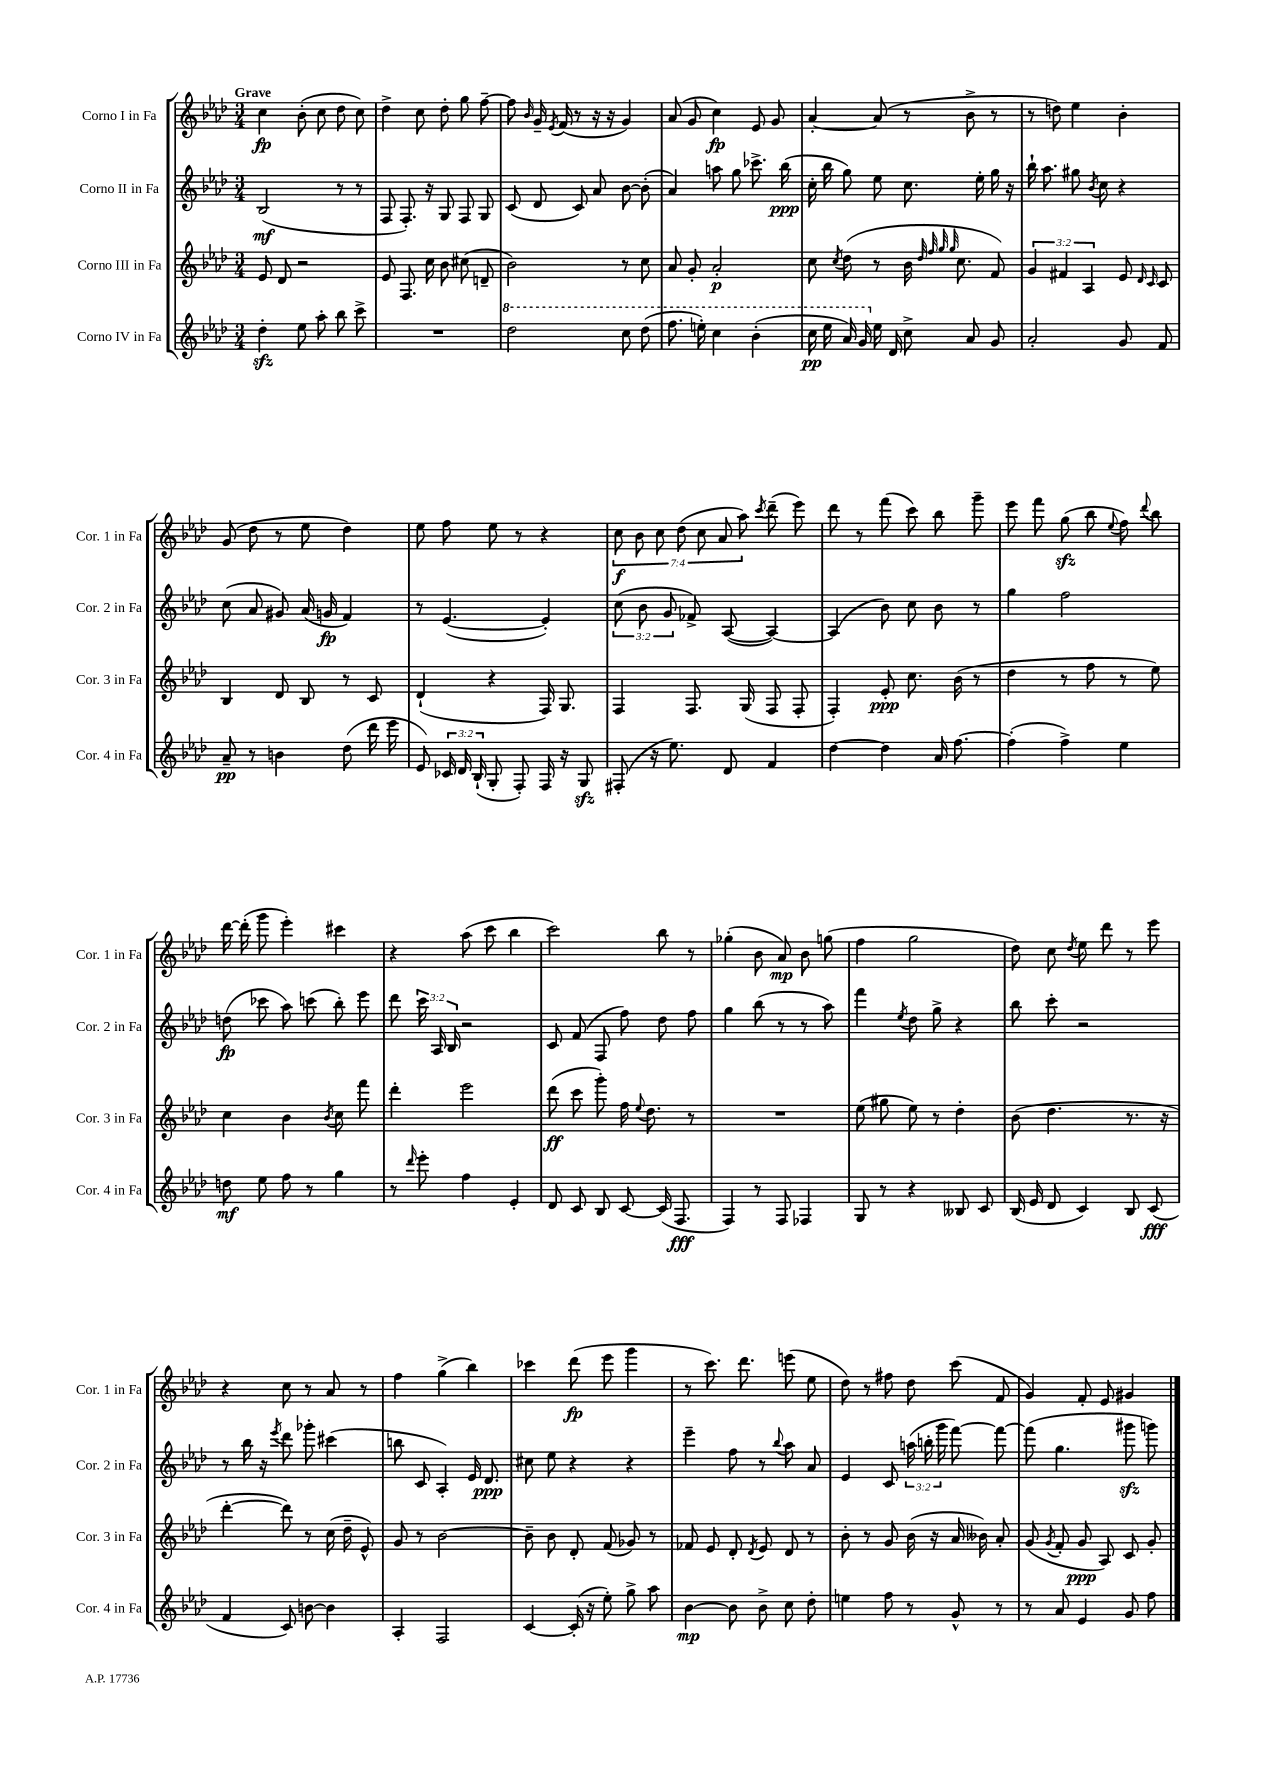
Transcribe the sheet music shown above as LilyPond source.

<<
\new StaffGroup <<
\new Staff = "s0" \with { instrumentName = "Corno I in Fa" shortInstrumentName = "Cor. 1 in Fa" } {
    \clef treble \key aes \major \numericTimeSignature \time 3/4 \override Staff.TupletNumber.text = #tuplet-number::calc-fraction-text \tempo "Grave"
    \autoBeamOff c''4\fp bes'8-.( c''8 des''8 c''8) |
    des''4-> c''8 des''8-. g''8 f''8~-- |
    f''8 \grace { bes'16 } g'16-- \acciaccatura { ees'8 } f'16( r8 r16 r16 g'4) |
    aes'8( g'8 c''4\fp) ees'8 g'8 |
    aes'4~-. aes'8( r8 bes'8-> r8 |
    r8 d''8) ees''4 bes'4-. |
    g'8( des''8 r8 ees''8 des''4) |
    ees''8 f''8 ees''8 r8 r4 |
    \tuplet 7/4 { c''8\f bes'8 c''8 des''8( c''8 aes'8 aes''8) } \acciaccatura { c'''8 } des'''8--( ees'''8) |
    des'''8 r8 f'''8( c'''8) bes''8 g'''8-- |
    ees'''8 f'''8 g''8\sfz( bes''8 \appoggiatura { ees''8 } f''8) \appoggiatura { des'''8 } bes''8 |
    des'''16~ des'''16-.( g'''8 ees'''4-.) cis'''4 |
    r4 aes''8( c'''8 bes''4 |
    c'''2) bes''8 r8 |
    ges''4-.( bes'8 aes'8\mp) bes'8 g''8( |
    f''4 g''2 |
    des''8) c''8 \acciaccatura { des''8 } ees''8 des'''8 r8 ees'''8 |
    r4 c''8 r8 aes'8 r8 |
    f''4 g''4->( bes''4) |
    ces'''4 des'''8\fp( ees'''8 g'''4 |
    r8 c'''8.) des'''8. e'''8( ees''8 |
    des''8) r8 fis''8 des''8 c'''8( f'8 |
    g'4) f'8-. ees'8 gis'4 \bar "|." |
}
\new Staff = "s1" \with { instrumentName = "Corno II in Fa" shortInstrumentName = "Cor. 2 in Fa" } {
    \clef treble \key aes \major \numericTimeSignature \time 3/4 \override Staff.TupletNumber.text = #tuplet-number::calc-fraction-text
    \autoBeamOff bes2\mf( r8 r8 |
    f8 f8.-.) r16 g8 f8 g8 |
    c'8( des'8 c'8) aes'8 bes'8~ bes'8-.( |
    aes'4) a''8 g''8 ces'''8.-> bes''16\ppp( |
    c''16-. bes''16 g''8) ees''8 c''8. ees''16-. g''16 r16 |
    bes''16-! aes''8. gis''8 \acciaccatura { bes'8 } c''8 r4 |
    c''8( aes'8 gis'8) aes'16( g'16\fp f'4) |
    r8 ees'4.~( ees'4-.) |
    \tuplet 3/2 { c''8( bes'8 g'8 } fes'8->) aes8~( aes4~) |
    aes4( bes'8) c''8 bes'8 r8 |
    g''4 f''2 |
    d''8\fp( ces'''8 aes''8) c'''8( bes''8-.) ees'''8 |
    des'''8 \tuplet 3/2 { c'''16 aes16 bes16 } r2 |
    c'8 f'8( f8 f''8) des''8 f''8 |
    g''4 bes''8( r8 r8 aes''8) |
    f'''4 \acciaccatura { ees''8 } des''8 g''8-> r4 |
    bes''8 c'''8-. r2 |
    r8 bes''16 r16 \acciaccatura { ees'''8 } des'''8 ges'''8-. cis'''4( |
    b''8 c'8 aes4-.) ees'16 des'8.\ppp |
    cis''8 ees''8 r4 r4 |
    ees'''4-- f''8 r8 \appoggiatura { bes''8 } aes''8 aes'8 |
    ees'4 c'8 \tuplet 3/2 { a''16( b''16-. g'''16 } f'''8~) f'''8~ |
    f'''8( g''4. gis'''8\sfz g'''8) \bar "|." |
}
\new Staff = "s2" \with { instrumentName = "Corno III in Fa" shortInstrumentName = "Cor. 3 in Fa" } {
    \clef treble \key aes \major \numericTimeSignature \time 3/4 \override Staff.TupletNumber.text = #tuplet-number::calc-fraction-text
    \autoBeamOff ees'8 des'8 r2 |
    ees'8 f8. c''16 bes'8 cis''8( d'8-- |
    bes'2) r8 c''8 |
    aes'8 g'8-. aes'2-.\p |
    c''8 \acciaccatura { c''8 } des''8( r8 bes'16 \grace { des''32 f''32 g''32 g''32 } c''8. f'8) |
    \tuplet 3/2 { g'4 fis'4 aes4 } ees'8 \grace { des'16 c'16 } c'8 |
    bes4 des'8 bes8 r8 c'8 |
    des'4-!( r4 f16) g8. |
    f4 f8. g16( f8 f8-. |
    f4-.) ees'8-.\ppp c''8. bes'16( r8 |
    des''4 r8 f''8 r8 ees''8) |
    c''4 bes'4 \acciaccatura { bes'8 } c''8 f'''8 |
    des'''4-. ees'''2 |
    des'''8\ff( c'''8 g'''8-.) f''16 \appoggiatura { ees''8 } des''8. r8 |
    R2. |
    ees''8( gis''8 ees''8) r8 des''4-. |
    bes'8( des''4. r8. r16 |
    des'''4~-. des'''8) r8 c''16( des''16-- ees'8-^) |
    g'8 r8 bes'2~ |
    bes'8-- bes'8 des'8-. f'8( ges'8) r8 |
    fes'8 ees'8 des'8-. \acciaccatura { des'8 } ees'8 des'8 r8 |
    bes'8-. r8 g'8 bes'16( r16 aes'16 beses'16) aes'8-. |
    g'8( \acciaccatura { g'8 } f'8-. g'8\ppp aes8) c'8 g'8-. \bar "|." |
}
\new Staff = "s3" \with { instrumentName = "Corno IV in Fa" shortInstrumentName = "Cor. 4 in Fa" } {
    \clef treble \key aes \major \numericTimeSignature \time 3/4 \override Staff.TupletNumber.text = #tuplet-number::calc-fraction-text
    \autoBeamOff des''4-.\sfz ees''8 aes''8-. bes''8 c'''8-> |
    R2. |
    \ottava #1 des'''2 c'''8 des'''8( |
    f'''8. e'''16-.) c'''4 bes''4-.( |
    c'''16\pp ees'''16 aes''16) g''16 \ottava #0 ees''16 des'16 c''8-> aes'8 g'8 |
    aes'2-. g'8 f'8 |
    aes'8--\pp r8 b'4 des''8( des'''16 ees'''16 |
    ees'8) \tuplet 3/2 { ces'16 des'16 bes16-!( } g8-. f8-.) f16 r16 g8\sfz |
    fis8-.( r16 ees''8.) des'8 f'4 |
    des''4~ des''4 aes'16 f''8.~ |
    f''4-.( f''4->) ees''4 |
    d''8\mf ees''8 f''8 r8 g''4 |
    r8 \grace { des'''16 } ees'''8-. f''4 ees'4-. |
    des'8 c'8 bes8 c'8~ c'16( f8.\fff |
    f4) r8 f8 fes4 |
    g8 r8 r4 beses8 c'8 |
    bes16( ees'16 des'8 c'4) bes8 c'8\fff( |
    f'4 c'8) b'8~ b'4 |
    aes4-. f2 |
    c'4~ c'16-.( r16 ees''8-.) g''8-> aes''8 |
    bes'4~\mp bes'8 bes'8-> c''8 des''8-. |
    e''4 f''8 r8 g'8-^ r8 |
    r8 aes'8 ees'4 g'8 f''8 \bar "|." |
}
>>
>>
\layout { \context { \Score \remove "Bar_number_engraver" } }
